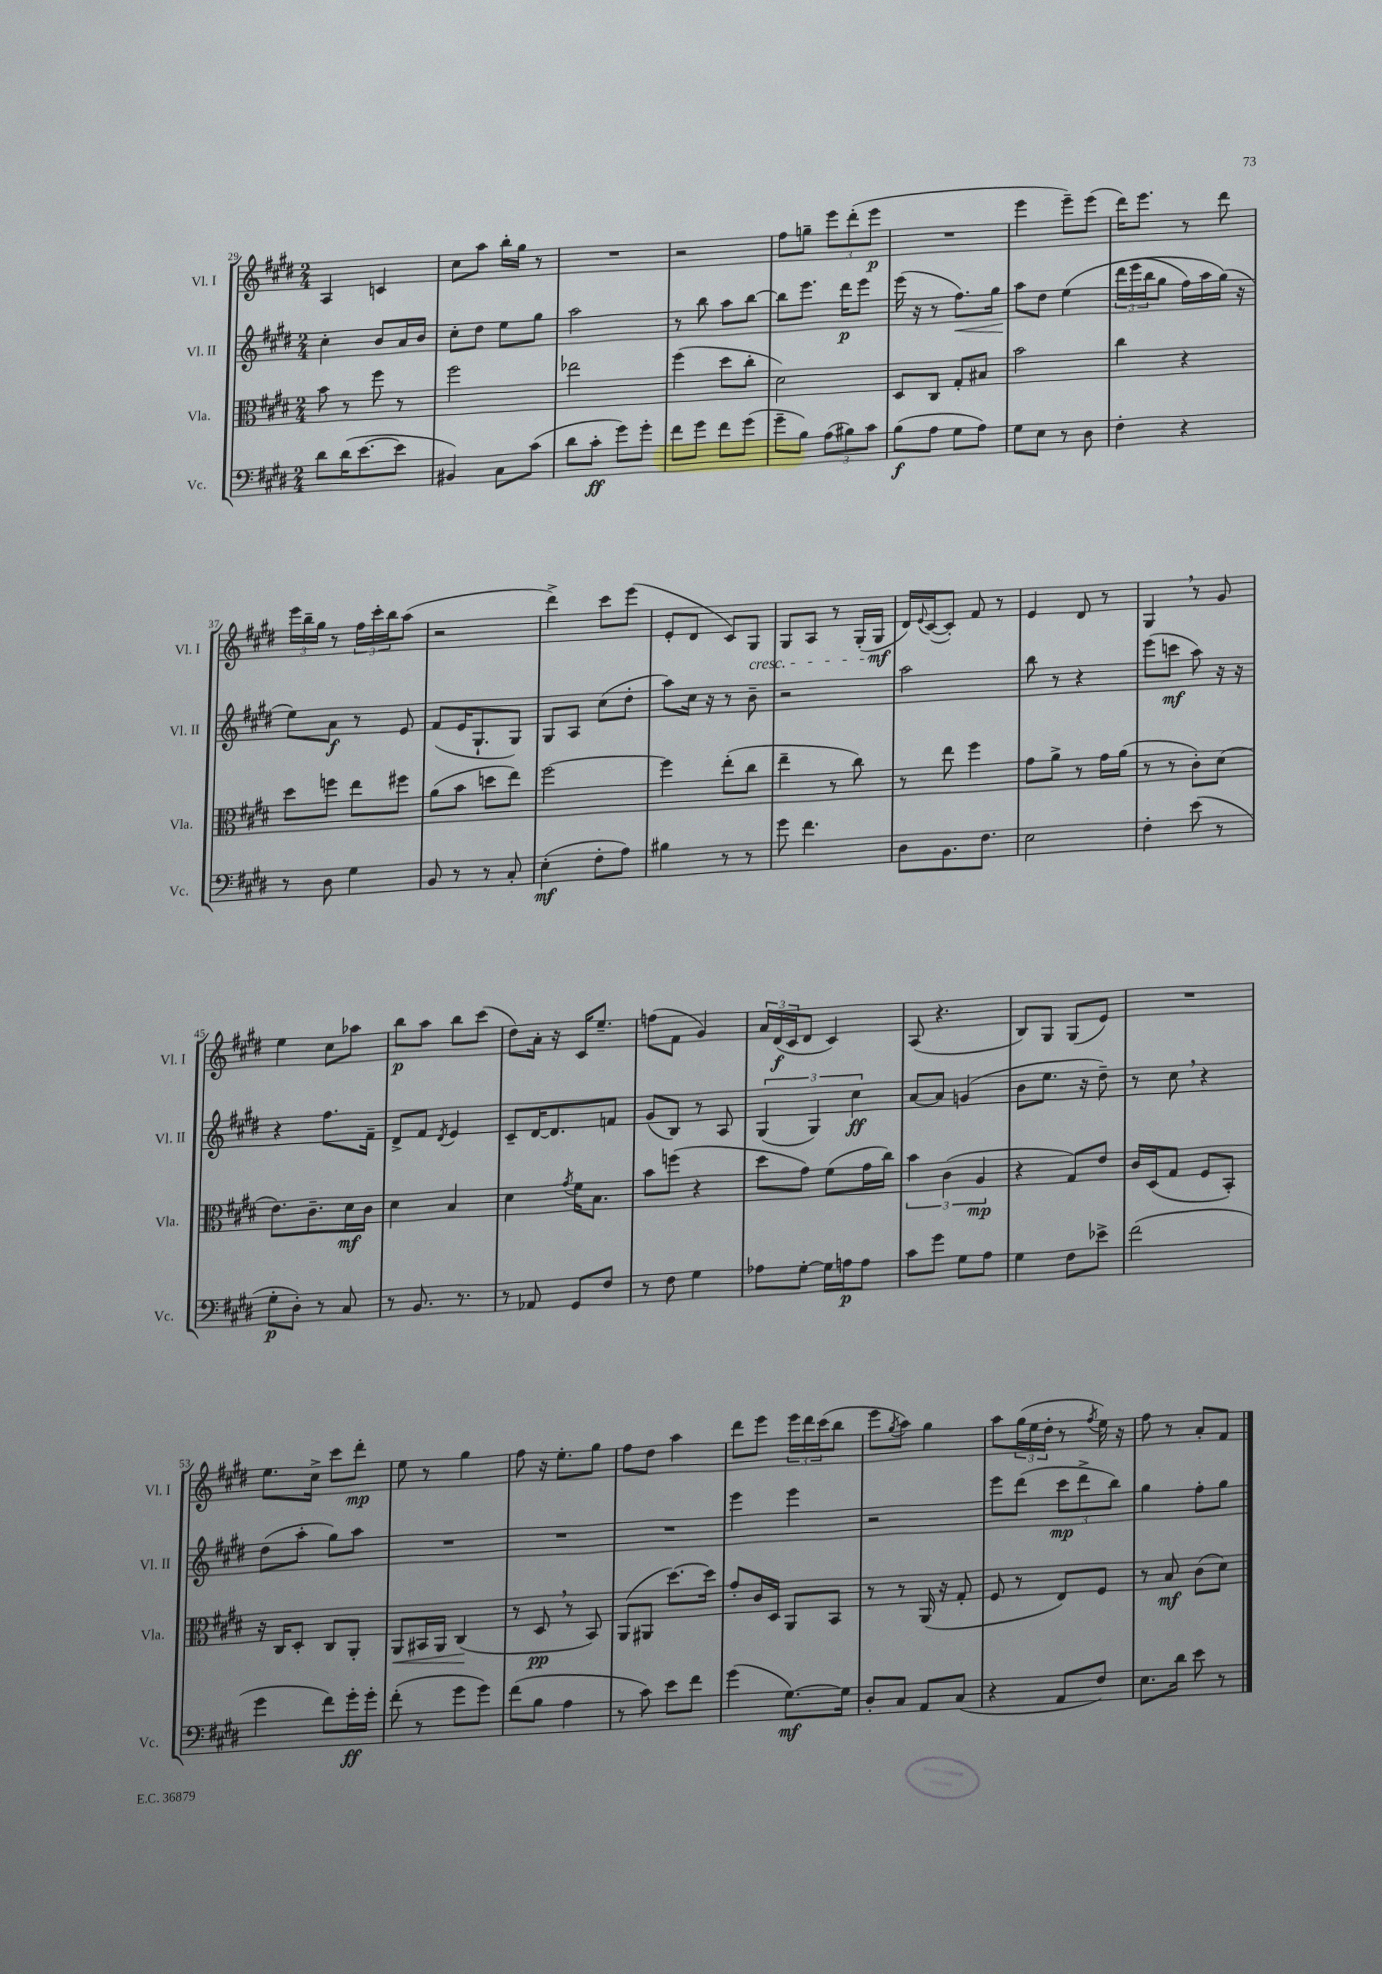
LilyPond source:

<<
\new StaffGroup <<
\new Staff = "s0" \with { instrumentName = "Vl. I" shortInstrumentName = "Vl. I" } {
    \clef treble \key e \major \numericTimeSignature \time 2/4
    a4 c'4 |
    cis''8 a''8 b''16-. gis''16 r8 |
    R2 |
    r2 |
    fis''8 g''8-- \tuplet 3/2 { e'''8 dis'''8-.( e'''8\p } |
    R2 |
    e'''4 e'''8--) e'''8( |
    dis'''16) e'''8. r8 dis'''8 |
    \tuplet 3/2 { e'''16 b''16-- gis''16 } r8 \tuplet 3/2 { fis''16 cis'''16-. b''16 } a''8( |
    r2 |
    dis'''4->) cis'''8 e'''8( |
    e'8-. dis'8 cis'8) gis8\cresc |
    gis8 a8 r8 gis16-.( gis16\mf\! |
    dis'16) \appoggiatura { e'8 } cis'16~( cis'8-.) fis'8 r8 |
    e'4 dis'8 r8 |
    gis4 \breathe r8 gis'8 |
    e''4 cis''8 aes''8 |
    b''8\p a''8 b''8 cis'''8( |
    dis''8) a'16-. r16 cis'16 e''8.-- |
    f''8( fis'8 gis'4) |
    \tuplet 3/2 { a'16 dis'16\f( cis'16 } dis'8 cis'4) |
    a8( r4. |
    b8) gis8 gis8( e'8) |
    R2 |
    e''8. cis''16-> cis'''8 dis'''8-.\mp |
    e''8 r8 gis''4 |
    fis''8 r16 e''8.-. gis''8 |
    fis''8 dis''8 a''4 |
    dis'''8 e'''8 \tuplet 3/2 { e'''16 dis'''16 cis'''16( } b''8 |
    e'''8 \acciaccatura { gis''8 } a''8) gis''4 |
    a''8 \tuplet 3/2 { gis''16( e''16 dis''16-. } r8 \acciaccatura { fis''8 } e''16) r16 |
    fis''8 r8 a'8-. fis'8 \bar "|." |
}
\new Staff = "s1" \with { instrumentName = "Vl. II" shortInstrumentName = "Vl. II" } {
    \clef treble \key e \major \numericTimeSignature \time 2/4
    cis''4-. b'8 a'16 b'16 |
    cis''8-. dis''8 e''8 gis''8 |
    a''2 |
    r8 b''8 a''8 b''8~ |
    b''8 e'''8. dis'''16\p e'''8 |
    e'''16( r16 r8 fis''8.\<) gis''16 |
    a''8\! dis''8 e''4\( |
    \tuplet 3/2 { dis'''16 e'''16( b''16 } gis''8 fis''16) a''16 gis''16(\) r16 |
    e''8) a'8\f r8 e'8 |
    fis'8( e'16 gis8.-! gis8) |
    gis8 a8 cis''8( dis''8-. |
    a''8) cis''16 r16 r8 b'8-- |
    r2 |
    a''2 |
    b''8 r8 r4 |
    e'''8( c'''8\mf a''8) r16 r16 |
    r4 fis''8. fis'16-- |
    dis'8-> fis'8 \acciaccatura { dis'8 } e'4 |
    cis'8-- dis'16~ dis'8. f'8 |
    gis'8( b8) r8 a8 |
    \tuplet 3/2 { gis4( gis4) cis''4\ff } |
    a'8~ a'8 g'4( |
    b'8 e''8. r16 dis''8--) |
    r8 cis''8 \breathe r4 |
    dis''8( a''8-. gis''8) a''8 |
    R2 |
    R2 |
    R2 |
    e'''4 e'''4 |
    r2 |
    e'''8 dis'''8( \tuplet 3/2 { cis'''8\mp dis'''8-> b''8) } |
    gis''4 fis''8-. gis''8 \bar "|." |
}
\new Staff = "s2" \with { instrumentName = "Vla." shortInstrumentName = "Vla." } {
    \clef alto \key e \major \numericTimeSignature \time 2/4
    b'8 r8 fis''8 r8 |
    fis''2 |
    ees''2 |
    fis''4( dis''8 cis''8-. |
    dis'2) |
    dis8 cis8 gis8-. bis8 |
    b'2 |
    cis''4 r4 |
    dis''8 f''8 e''8 fis''8 |
    a'8( b'8 d''8 e''8) |
    fis''2~ |
    fis''4 e''8-.( cis''8 |
    e''4-- r8 cis''8) |
    r8 e''8 fis''4 |
    gis'8 a'8-> r8 gis'16 a'16( |
    r8 r8 cis'8-.) dis'8( |
    e'8.) cis'8.-- dis'16\mf cis'16 |
    dis'4 b4 |
    dis'4 \acciaccatura { gis'8 } fis'16 b8. |
    b'8 f''8( r4 |
    dis''8 gis'8) fis'8( gis'16 cis''16) |
    \tuplet 3/2 { b'4 cis'4( a4\mp } |
    r4 gis8) e'8 |
    cis'16 dis16( gis8 fis8 b,8-.) |
    r16 cis16 dis8-. cis8 a,8-. |
    a,8\< bis,16 a,16 cis4\!( |
    r8 dis8\pp \breathe r8 b,8) |
    a,8( ais,8 dis''8.~) dis''16 |
    gis'8-. cis'16 dis16 a,8 b,8 |
    r8 r8 a,16( r16 gis8-. |
    fis8 r8 e8) fis8 |
    r8 b8\mf cis'8( dis'8) \bar "|." |
}
\new Staff = "s3" \with { instrumentName = "Vc." shortInstrumentName = "Vc." } {
    \clef bass \key e \major \numericTimeSignature \time 2/4
    dis'8 dis'16( e'8.~ e'8 |
    bis,4) cis8 cis'8( |
    dis'8 cis'8-.\ff gis'8) gis'8-. |
    fis'8 gis'8 fis'8 gis'8( |
    gis'8-- b8) \tuplet 3/2 { a8( bis8) cis'8 } |
    b8\f( a8 gis8 a8) |
    gis8 e8 r8 dis8 |
    fis4-. r4 |
    r8 dis8 gis4 |
    b,8 r8 r8 cis8-. |
    e4-.\mf( fis8-. a8) |
    bis4 r8 r8 |
    gis'8 fis'4. |
    dis8 b,8. fis8. |
    e2 |
    fis4-. e'8( r8 |
    gis8-.\p dis8-.) r8 cis8 |
    r8 b,8. r8. |
    r8 aes,8 gis,8 fis8 |
    r8 fis8 gis4 |
    aes8 gis8~-. gis16 a16\p a8 |
    cis'8 gis'8 gis8 a8 |
    gis4 fis8 ees'8-> |
    fis'2( |
    gis'4 fis'8) gis'16-.\ff gis'16-. |
    fis'8-.( r8 gis'8 gis'8) |
    fis'8( b8 a4 |
    r8 cis'8) e'8 fis'8 |
    gis'4( gis8.~\mf) gis16 |
    dis8-. cis8 a,8 cis8( |
    r4 a,8 fis8) |
    e8. dis'16 e'8 r8 \bar "|." |
}
>>
>>
\layout { \context { \Score currentBarNumber = #29 } }
